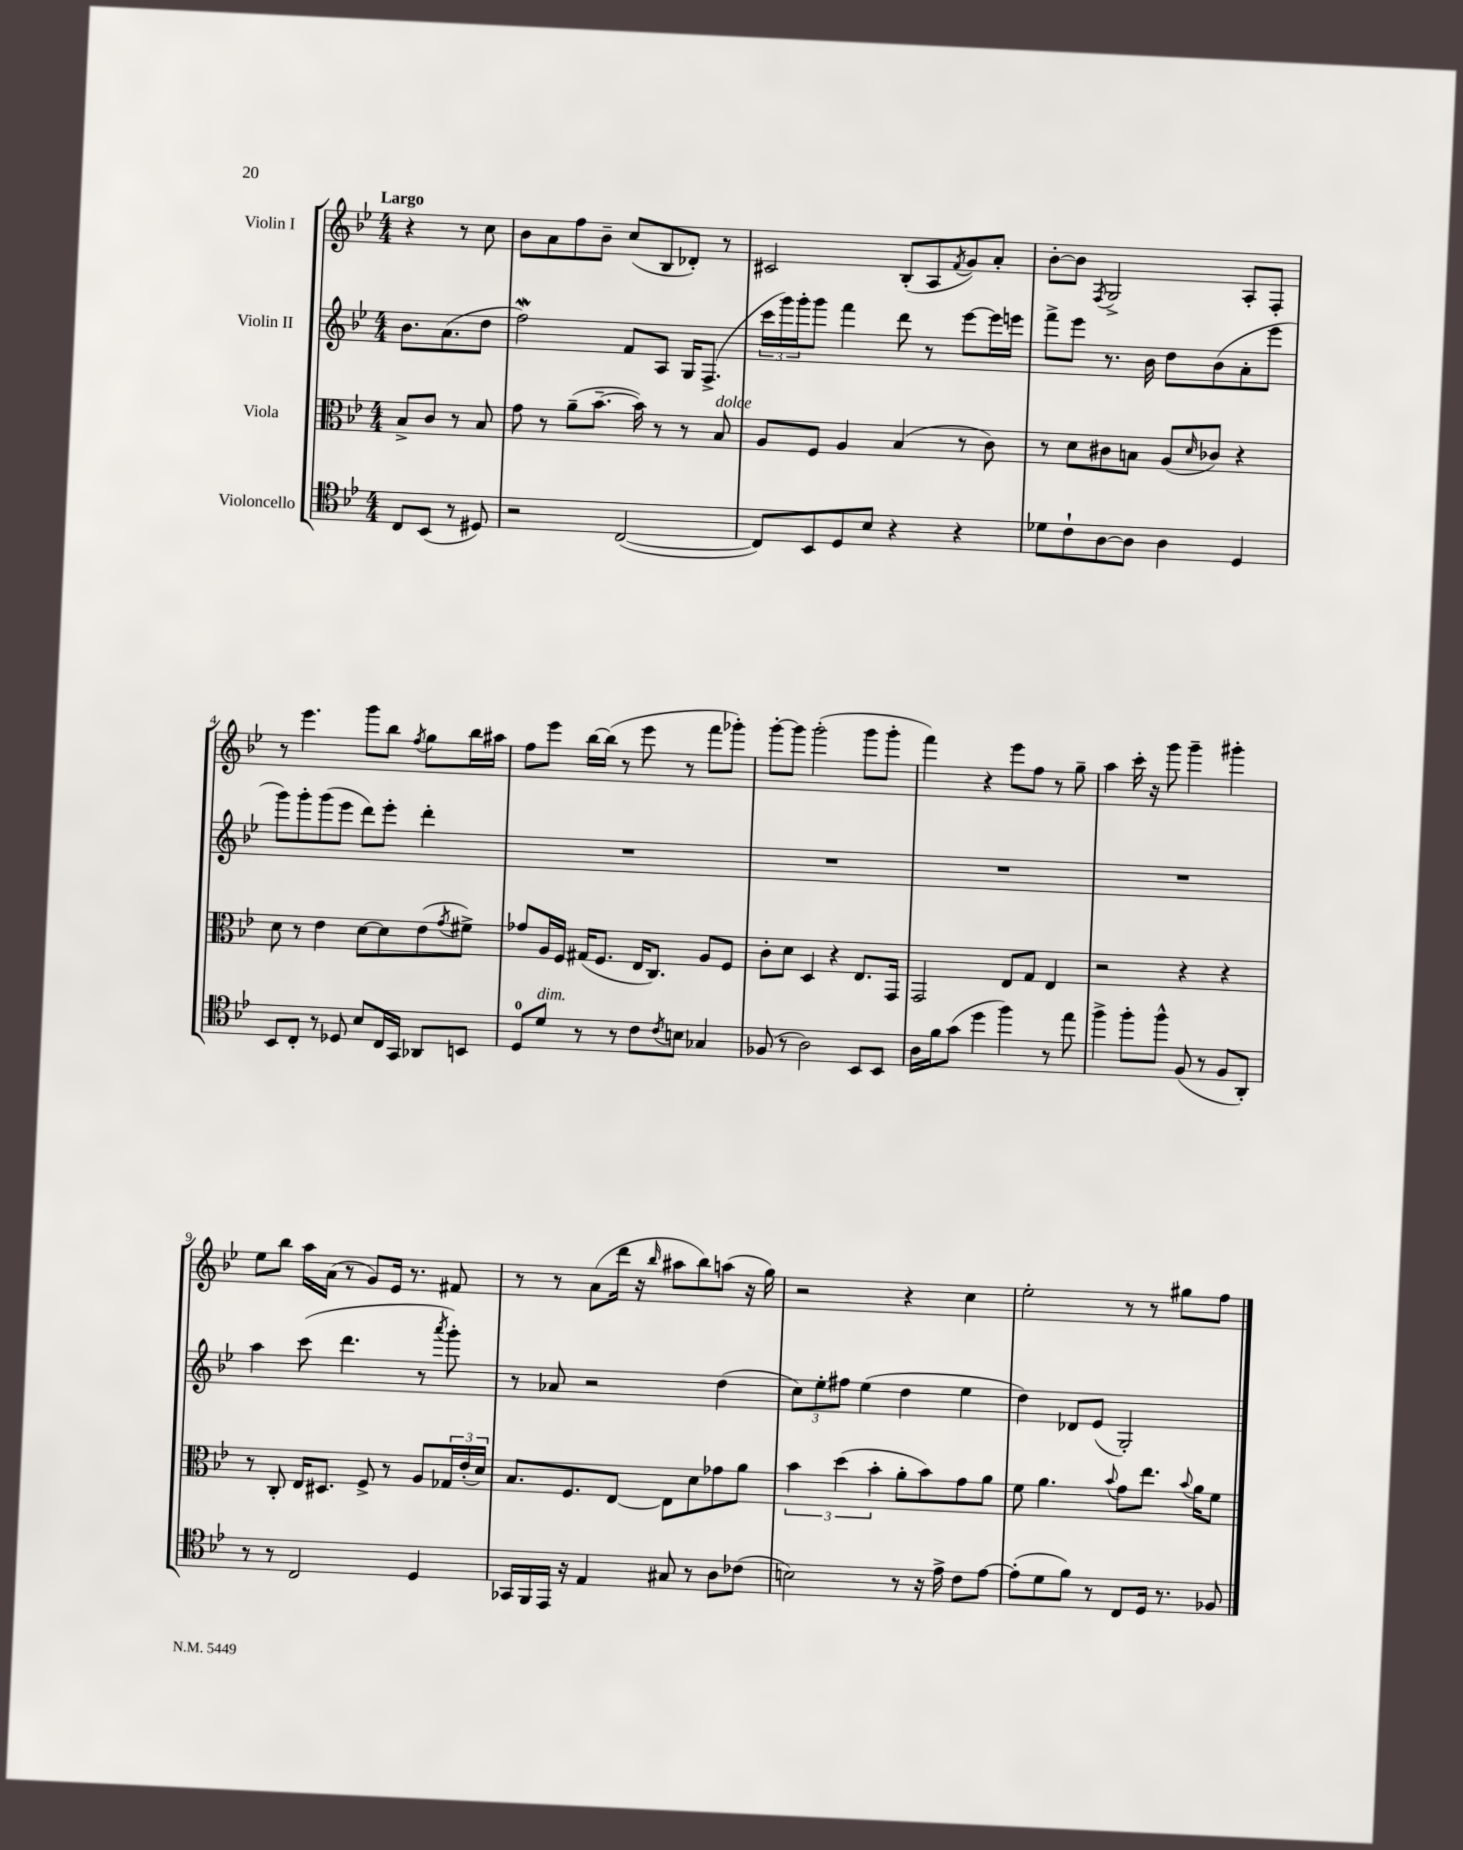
<<
\new StaffGroup <<
\new Staff = "s0" \with { instrumentName = "Violin I" } {
    \clef treble \key bes \major \numericTimeSignature \time 4/4 \partial 2 \tempo "Largo"
    r4 r8 c''8 |
    bes'8 a'8 f''8 bes'8-- c''8( bes8 des'8-.) r8 |
    cis'2 bes8-.( a8 \acciaccatura { f'8 } g'8) a'8-. |
    bes'8~-. bes'8 \acciaccatura { f8 } g2-> a8-. f8-. |
    r8 ees'''4. g'''8 bes''8 \acciaccatura { f''8 } g''8 bes''16 ais''16 |
    f''8 ees'''8 bes''16~ bes''16( r8 ees'''8 r8 f'''8 ges'''8-.) |
    g'''8~-. g'''8 g'''2-.( g'''8 g'''8-. |
    f'''4) r4 ees'''8 f''8 r8 g''8-- |
    a''4 c'''16-. r16 g'''8 g'''4-- gis'''4-. |
    ees''8 bes''8 a''16 a'16( r8 g'8) ees'16 r8. fis'8 |
    r8 r8 a'8( d'''16 r16 \grace { bes''16 } ais''8 bes''8) a''8( r16 g''16) |
    r2 r4 c''4 |
    ees''2-. r8 r8 gis''8 f''8 \bar "|." |
}
\new Staff = "s1" \with { instrumentName = "Violin II" } {
    \clef treble \key bes \major \numericTimeSignature \time 4/4 \partial 2
    bes'8. a'8.( d''8 |
    f''2\mordent) f'8 a8 g16 f8.->( |
    \tuplet 3/2 { c'''16 g'''16) g'''16-. } g'''8 f'''4 d'''8 r8 ees'''8~ ees'''16 e'''16 |
    f'''8-> ees'''8 r8. bes'16 d''8 bes'8( a'8-. ees'''8 |
    g'''8) g'''8-. g'''8( ees'''8 d'''8) ees'''8-. d'''4-. |
    R1 |
    R1 |
    R1 |
    R1 |
    a''4 c'''8( d'''4. r8 \acciaccatura { a'''8 } g'''8-.) |
    r8 aes'8 r2 d''4( |
    \tuplet 3/2 { c''8) ees''8-. fis''8 } ees''4( d''4 ees''4 |
    d''4) des'8 ees'8( g2-.) \bar "|." |
}
\new Staff = "s2" \with { instrumentName = "Viola" } {
    \clef alto \key bes \major \numericTimeSignature \time 4/4 \partial 2
    bes8-> c'8 r8 bes8 |
    g'8 r8 a'8--( bes'8.~-- bes'16) r8 r8 bes8^\markup { \italic "dolce" } |
    a8 f8 a4 bes4( r8 c'8) |
    r8 d'8 cis'8 b8 a8( \grace { d'16 } ces'8) r4 |
    d'8 r8 ees'4 d'8~ d'8 ees'8( \acciaccatura { g'8 } fis'8->) |
    ges'8 a16 f16 gis16( f8. ees16 c8.) a8 f8 |
    c'8-. d'8 d4 r4 ees8. g,16 |
    g,2 ees8 g8 ees4 |
    r2 r4 r4 |
    r8 c8-. ees16 dis8. f8-> r8 a8 \tuplet 3/2 { ges16 ees'16-.( d'16) } |
    bes8. f8. ees8~ ees8 d'8 ges'8 a'8 |
    \tuplet 3/2 { bes'4 d''4( bes'4-. } a'8-. bes'8) g'8 a'8 |
    f'8 a'4. \appoggiatura { bes'8 } g'8 ees''8. \appoggiatura { bes'8 } a'16 f'8 \bar "|." |
}
\new Staff = "s3" \with { instrumentName = "Violoncello" } {
    \clef tenor \key bes \major \numericTimeSignature \time 4/4 \partial 2
    c8 bes,8( r8 dis8) |
    r2 c2~( |
    c8) bes,8 d8 bes8 r4 r4 |
    des'8 c'8-! a8~ a8 a4 d4 |
    bes,8 c8-. r8 des8 bes8 c16 g,16 aes,8 b,8 |
    d8-0 d'8^\markup { \italic "dim." } r8 r8 c'8 \acciaccatura { c'8 } b8 ges4 |
    fes8( r8 a2) bes,8 bes,8 |
    a16 f'16 g'8( d''4 f''4) r8 ees''8 |
    f''4-> f''8-. f''8-^ f8( r8 f8 a,8-.) |
    r8 r8 c2 d4 |
    ges,16 f,16 ees,16 r16 ees4 gis8 r8 a8 ces'8( |
    b2) r8 r16 ees'16-> c'8 ees'8~ |
    ees'8-.( d'8 f'8) r8 c8 d16 r8. fes8 \bar "|." |
}
>>
>>
